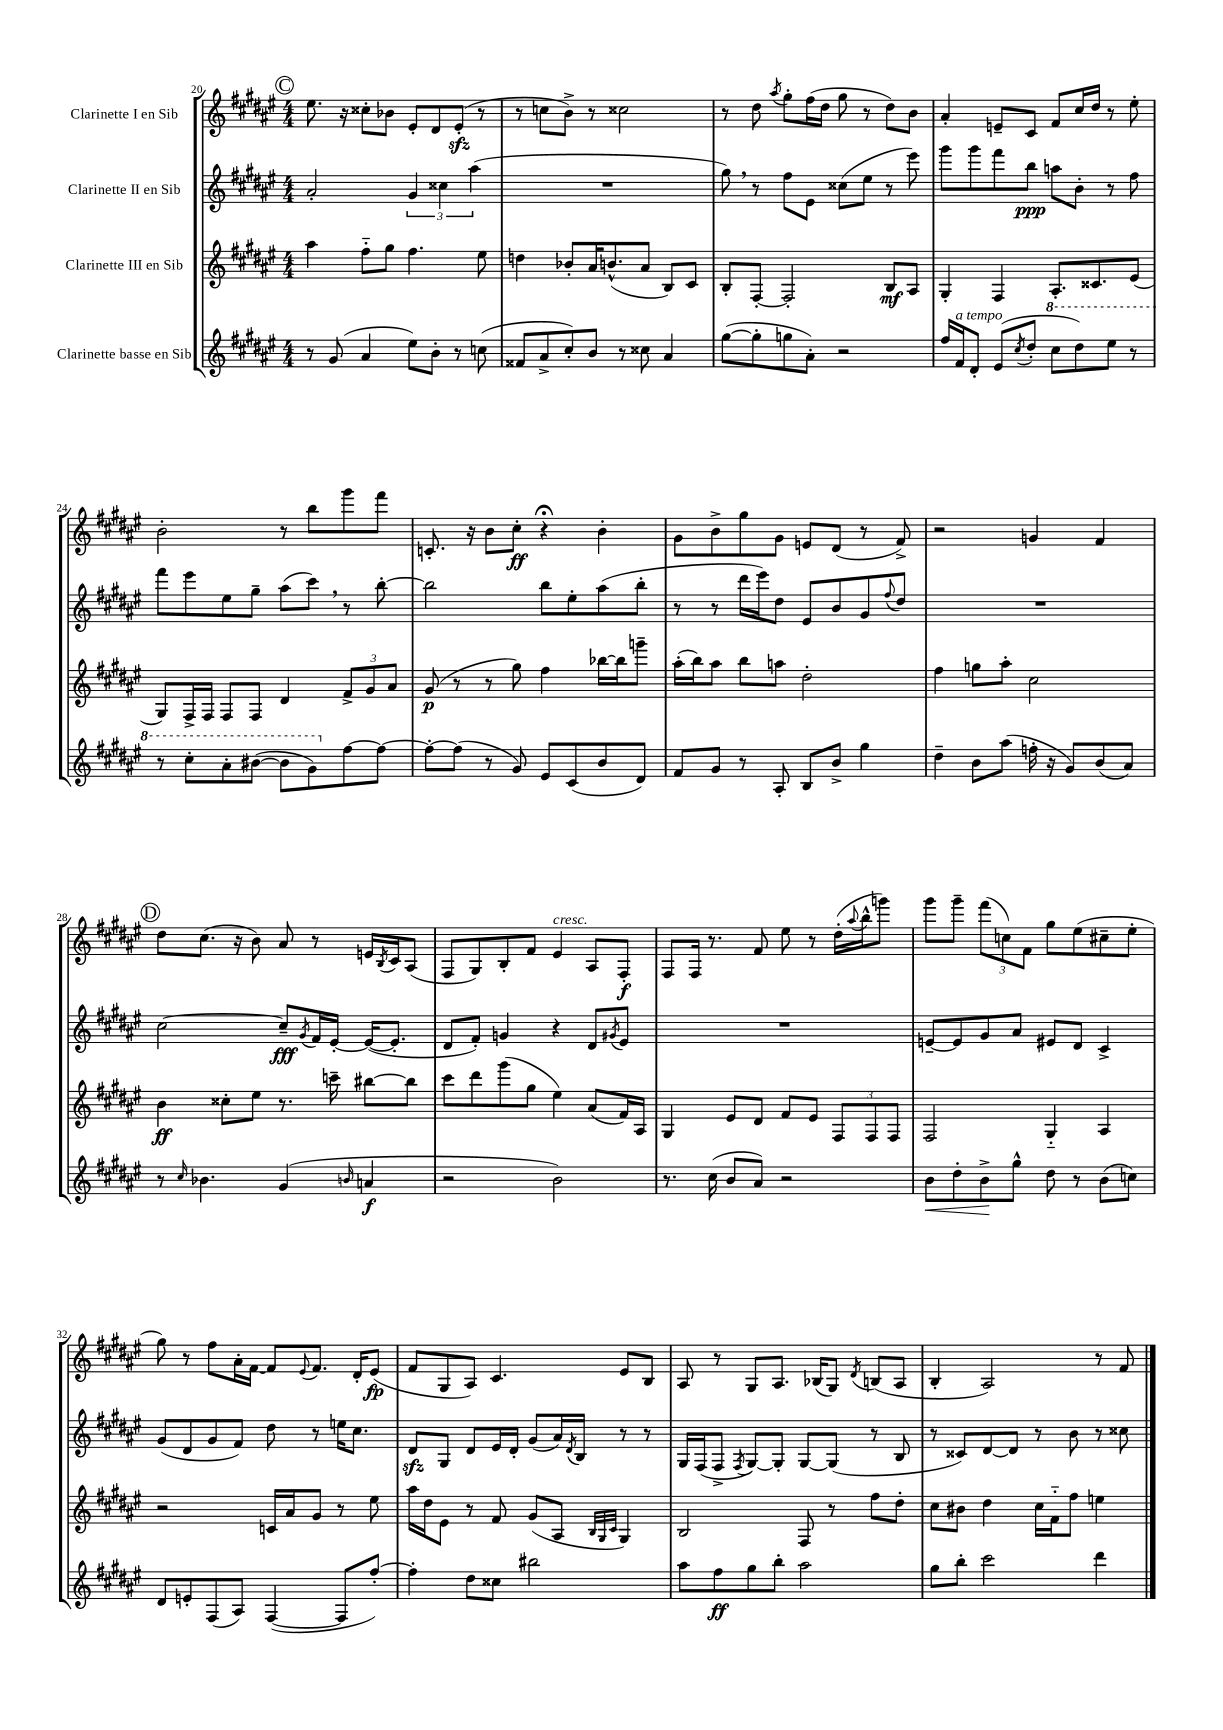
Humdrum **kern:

**kern	**dynam	**kern	**dynam	**kern	**dynam	**kern	**dynam
*part4	*part4	*part3	*part3	*part2	*part2	*part1	*part1
*staff4	*staff4	*staff3	*staff3	*staff2	*staff2	*staff1	*staff1
*I"Clarinette basse en Sib	*	*I"Clarinette III en Sib	*	*I"Clarinette II en Sib	*	*I"Clarinette I en Sib	*
*clefG2	*	*clefG2	*	*clefG2	*	*clefG2	*
*k[f#c#g#d#a#e#]	*	*k[f#c#g#d#a#e#]	*	*k[f#c#g#d#a#e#]	*	*k[f#c#g#d#a#e#]	*
*M4/4	*	*M4/4	*	*M4/4	*	*M4/4	*
!!LO:REH:place=s1:t=C
=20	=20	=20	=20	=20	=20	=20	=20
8r	.	4aa#\	.	2a#'/	.	8.ee#\	.
(8g#/	.	.	.	.	.	.	.
.	.	.	.	.	.	16r	.
4a#/	.	8ff#\L	.	.	.	8cc##X'\L	.
.	.	8gg#\J	.	.	.	8b-X\J	.
8ee#\L)	.	4.ff#\	.	6g#/	.	8e#'/L	.
8b'\J	.	.	.	.	.	8d#/	.
.	.	.	.	6cc##X\	.	.	.
8r	.	.	.	.	.	(8e#zz'/J	.
.	.	.	.	(6aa#\	.	.	.
(8ccn\	.	8ee#\	.	.	.	8r	.
=21	=21	=21	=21	=21	=21	=21	=21
8f##X/L	.	4ddn\	.	1r	.	8r	.
8a#^/	.	.	.	.	.	8ccn\L	.
8cc#'/)	.	8b-X'/L	.	.	.	8b^\J)	.
8b/J	.	16a#/K	.	.	.	8r	.
.	.	(8.bn^^/	.	.	.	.	.
8r	.	.	.	.	.	2cc##X\	.
8cc##X\	.	8a#/J	.	.	.	.	.
4a#/	.	8B/L)	.	.	.	.	.
.	.	8c#/J	.	.	.	.	.
=22	=22	=22	=22	=22	=22	=22	=22
([8gg#\L	.	8B'/L	.	8gg#,\)	.	8r	.
8gg#'\]	.	[8F#'/J	.	8r	.	8dd#\	.
.	.	.	.	.	.	8qaa#/	.
8ggn\	.	2F#'/]	.	8ff#\L	.	8gg#'\L	.
8a#'\J)	.	.	.	8e#\J	.	(16ff#\L	.
.	.	.	.	.	.	16dd#\JJ	.
2r	.	.	.	(8cc##X\L	.	8gg#\	.
.	.	.	.	8ee#\J	.	8r	.
.	.	8B/L	mf	8r	.	8dd#\L)	.
.	.	8A#/J	.	8eee#\)	.	8b\J	.
=23	=23	=23	=23	=23	=23	=23	=23
16ff#/LL	.	4G#'/	.	8ggg#\L	.	4a#'/	.
!LO:TX:a:i:t=a tempo	!	!	!	!	!	!	!
16f#/J	.	.	.	.	.	.	.
8d#'/J	.	.	.	8ggg#\	.	.	.
(8e#/L	.	4F#/	.	8fff#\	.	8en~/L	.
8qcc#/	.	.	.	.	.	.	.
8dd#'/J	.	.	.	8bb\J	ppp	8c#/J	.
*8va	*	*	*	*	*	*	*
8ccc#\L	.	8.A#'/L	.	8aan\L	.	8f#/L	.
8ddd#\)	.	.	.	8b'\J	.	16cc#/L	.
.	.	8.c##X/	.	.	.	16dd#/JJ	.
8eee#\J	.	.	.	8r	.	8r	.
8r	.	(8e#/J	.	8ff#\	.	8ee#'\	.
!!LO:LB:g=z
=24	=24	=24	=24	=24	=24	=24	=24
8r	.	8G#/L)	.	8fff#\L	.	2b'\	.
8ccc#'\L	.	16F#^/L	.	8eee#\	.	.	.
.	.	16F#/JJ	.	.	.	.	.
8aa#'\	.	8F#/L	.	8ee#\	.	.	.
([8bb#X\J	.	8F#/J	.	8gg#~\J	.	.	.
8bb#\L]	.	4d#/	.	(8aa#\L	.	8r	.
8gg#\)	.	.	.	8ccc#,\J)	.	8bb\L	.
*X8va	*	*	*	*	*	*	*
[8ff#\	.	12f#^/L	.	8r	.	8ggg#\	.
.	.	12g#/	.	.	.	.	.
8ff#\J_	.	.	.	[8bb'\	.	8fff#\J	.
.	.	12a#/J	.	.	.	.	.
=25	=25	=25	=25	=25	=25	=25	=25
8ff#'\L_	.	(8g#/	p	2bb\]	.	8.cn'/	.
(8ff#\J]	.	8r	.	.	.	.	.
.	.	.	.	.	.	16r	.
8r	.	8r	.	.	.	8b\L	.
8g#/)	.	8gg#\)	.	.	.	8cc#'\J	ff
8e#/L	.	4ff#\	.	8bb\L	.	4r;<	.
(8c#/	.	.	.	8ee#'\	.	.	.
8b/	.	[16bb-X\LL	.	(8aa#\	.	4b'\	.
.	.	16bb-\J]	.	.	.	.	.
8d#/J)	.	8gggn~\J	.	8bb'\J	.	.	.
=26	=26	=26	=26	=26	=26	=26	=26
8f#/L	.	(16aa#'\LL	.	8r	.	8g#\L	.
.	.	16bb\J)	.	.	.	.	.
8g#/J	.	8aa#\J	.	8r	.	8b^\	.
8r	.	8bb\L	.	16ddd#\LL	.	8gg#\	.
.	.	.	.	16eee#\J)	.	.	.
8A#'/	.	8aan\J	.	8dd#\J	.	8g#\J	.
8B/L	.	2dd#'\	.	8e#/L	.	8en/L	.
8b^/J	.	.	.	8b/	.	(8d#/J	.
4gg#\	.	.	.	8g#/	.	8r	.
.	.	.	.	8qqff#/	.	.	.
.	.	.	.	8dd#/J	.	8f#^/)	.
=27	=27	=27	=27	=27	=27	=27	=27
4dd#~\	.	4ff#\	.	1r	.	2r	.
8b\L	.	8ggn\L	.	.	.	.	.
(8aa#\J	.	8aa#'\J	.	.	.	.	.
16ffn'\	.	2cc#\	.	.	.	4gn/	.
16r	.	.	.	.	.	.	.
8g#/L)	.	.	.	.	.	.	.
(8b/	.	.	.	.	.	4f#/	.
8a#/J)	.	.	.	.	.	.	.
!!LO:LB:g=z
!!LO:REH:place=s1:t=D
=28	=28	=28	=28	=28	=28	=28	=28
8r	.	4b\	ff	[2cc#\	.	8dd#\L	.
16qqcc#/	.	.	.	.	.	.	.
4.b-X\	.	.	.	.	.	(8.cc#\J	.
.	.	8cc##X'\L	.	.	.	.	.
.	.	.	.	.	.	16r	.
.	.	8ee#\J	.	.	.	8b\)	.
(4g#/	.	8.r	.	8cc#~/L]	fff	8a#/	.
.	.	.	.	8qg#/	.	.	.
.	.	.	.	16f#/L	.	8r	.
.	.	16cccn~\	.	[16e#'/JJ	.	.	.
16qqbn/	.	.	.	.	.	.	.
4an/	f	[8bb#X\L	.	(16e#/KL_	.	16en/LL	.
.	.	.	.	.	.	8qB/	.
.	.	.	.	8.e#'/J]	.	16c#/J	.
.	.	8bb#\J]	.	.	.	(8A#/J	.
=29	=29	=29	=29	=29	=29	=29	=29
2r	.	8ccc#\L	.	8d#/L	.	8F#/L	.
.	.	8ddd#\	.	8f#'/J)	.	8G#/)	.
.	.	(8ggg#\	.	4gn/	.	8B'/	.
.	.	8gg#\J	.	.	.	8f#/J	.
!	!	!	!	!	!	!LO:TX:a:i:t=cresc.	!
2b\)	.	4ee#\)	.	4r	.	4e#/	.
.	.	(8a#/L	.	8d#/L	.	8A#/L	.
.	.	.	.	8qg#X/	.	.	.
.	.	16f#/L)	.	8e#/J	.	8F#'/J	f
.	.	16A#/JJ	.	.	.	.	.
=30	=30	=30	=30	=30	=30	=30	=30
8.r	.	4G#/	.	1r	.	8F#/L	.
.	.	.	.	.	.	16F#/Jk	.
(16cc#\	.	.	.	.	.	8.r	.
8b/L	.	8e#/L	.	.	.	.	.
8a#/J)	.	8d#/J	.	.	.	8f#/	.
2r	.	8f#/L	.	.	.	8ee#\	.
.	.	8e#/J	.	.	.	8r	.
.	.	12F#/L	.	.	.	(16dd#'\LL	.
.	.	.	.	.	.	8qqaa#/	.
.	.	.	.	.	.	16bb^^\J	.
.	.	12F#/	.	.	.	.	.
.	.	.	.	.	.	8gggn\J)	.
.	.	12F#/J	.	.	.	.	.
=31	=31	=31	=31	=31	=31	=31	=31
!	!LO:HP:b	!	!	!	!	!	!
8b\L	<	2F#/	.	[8en~/L	.	8ggg#\L	.
8dd#'\	.	.	.	8e/]	.	8ggg#~\J	.
8b^\	.	.	.	8g#/	.	(12fff#\L	.
.	.	.	.	.	.	12ccn\)	.
8gg#^^\J	[	.	.	8a#/J	.	.	.
.	.	.	.	.	.	12f#\J	.
8dd#\	.	4G#/	.	8e#X/L	.	8gg#\L	.
8r	.	.	.	8d#/J	.	(8ee#\	.
(8b\L	.	4A#/	.	4c#^/	.	8cc#X~\	.
8ccn\J)	.	.	.	.	.	8ee#'\J	.
!!LO:LB:g=z
=32	=32	=32	=32	=32	=32	=32	=32
8d#/L	.	2r	.	(8g#/L	.	8gg#\)	.
8en'/	.	.	.	8d#/	.	8r	.
(8F#/	.	.	.	8g#/	.	8ff#\L	.
8A#/J)	.	.	.	8f#/J)	.	16a#'\L	.
.	.	.	.	.	.	[16f#\JJ	.
([4F#/	.	16cn/LL	.	8dd#\	.	8f#/L]	.
.	.	16a#/J	.	.	.	.	.
.	.	.	.	.	.	8qqe#/	.
.	.	8g#/J	.	8r	.	8.f#/J	.
8F#/L]	.	8r	.	16een\KL	.	.	.
.	.	.	.	8.cc#\J	.	16d#'/KL	.
[8ff#'/J)	.	8ee#\	.	.	.	(8e#/J	fp
=33	=33	=33	=33	=33	=33	=33	=33
4ff#'\]	.	16aa#\LL	.	8d#zz/L	.	8f#/L	.
.	.	16dd#\J	.	.	.	.	.
.	.	8e#\J	.	8G#/J	.	8G#/	.
8dd#\L	.	8r	.	8d#/L	.	8A#/J)	.
8cc##X\J	.	8f#/	.	16e#/L	.	4.c#/	.
.	.	.	.	16d#'/JJ	.	.	.
2bb#X\	.	(8g#/L	.	(8g#/L	.	.	.
.	.	8A#/J	.	16a#/L)	.	.	.
.	.	.	.	8qd#/	.	.	.
.	.	.	.	16B/JJ	.	.	.
.	.	32qqB/LLL	.	.	.	.	.
.	.	32qqG#/	.	.	.	.	.
.	.	32qqc#/JJJ	.	.	.	.	.
.	.	4G#/)	.	8r	.	8e#/L	.
.	.	.	.	8r	.	8B/J	.
=34	=34	=34	=34	=34	=34	=34	=34
8aa#\L	.	2B/	.	16G#/LL	.	8A#/	.
.	.	.	.	(16F#/J	.	.	.
8ff#\	ff	.	.	8F#^/J	.	8r	.
.	.	.	.	8qF#/	.	.	.
8gg#\	.	.	.	[8G#/L)	.	8G#/L	.
8bb'\J	.	.	.	8G#'/J]	.	8.A#/J	.
2aa#\	.	8F#/	.	[8G#/L	.	.	.
.	.	.	.	.	.	(16B-X/KL	.
.	.	8r	.	(8G#/J]	.	8G#/J)	.
.	.	.	.	.	.	8qd#/	.
.	.	8ff#\L	.	8r	.	(8Bn/L	.
.	.	8dd#'\J	.	8B/	.	8A#/J	.
=35	=35	=35	=35	=35	=35	=35	=35
8gg#\L	.	8cc#\L	.	8r	.	4B'/	.
8bb'\J	.	8b#X\J	.	8c##X/L)	.	.	.
2ccc#\	.	4dd#\	.	[8d#/	.	2A#/)	.
.	.	.	.	8d#/J]	.	.	.
.	.	16cc#\LL	.	8r	.	.	.
.	.	16f#\J	.	.	.	.	.
.	.	8ff#\J	.	8b\	.	.	.
4ddd#\	.	4een\	.	8r	.	8r	.
.	.	.	.	8cc##X\	.	8f#/	.
==	==	==	==	==	==	==	==
*-	*-	*-	*-	*-	*-	*-	*-
